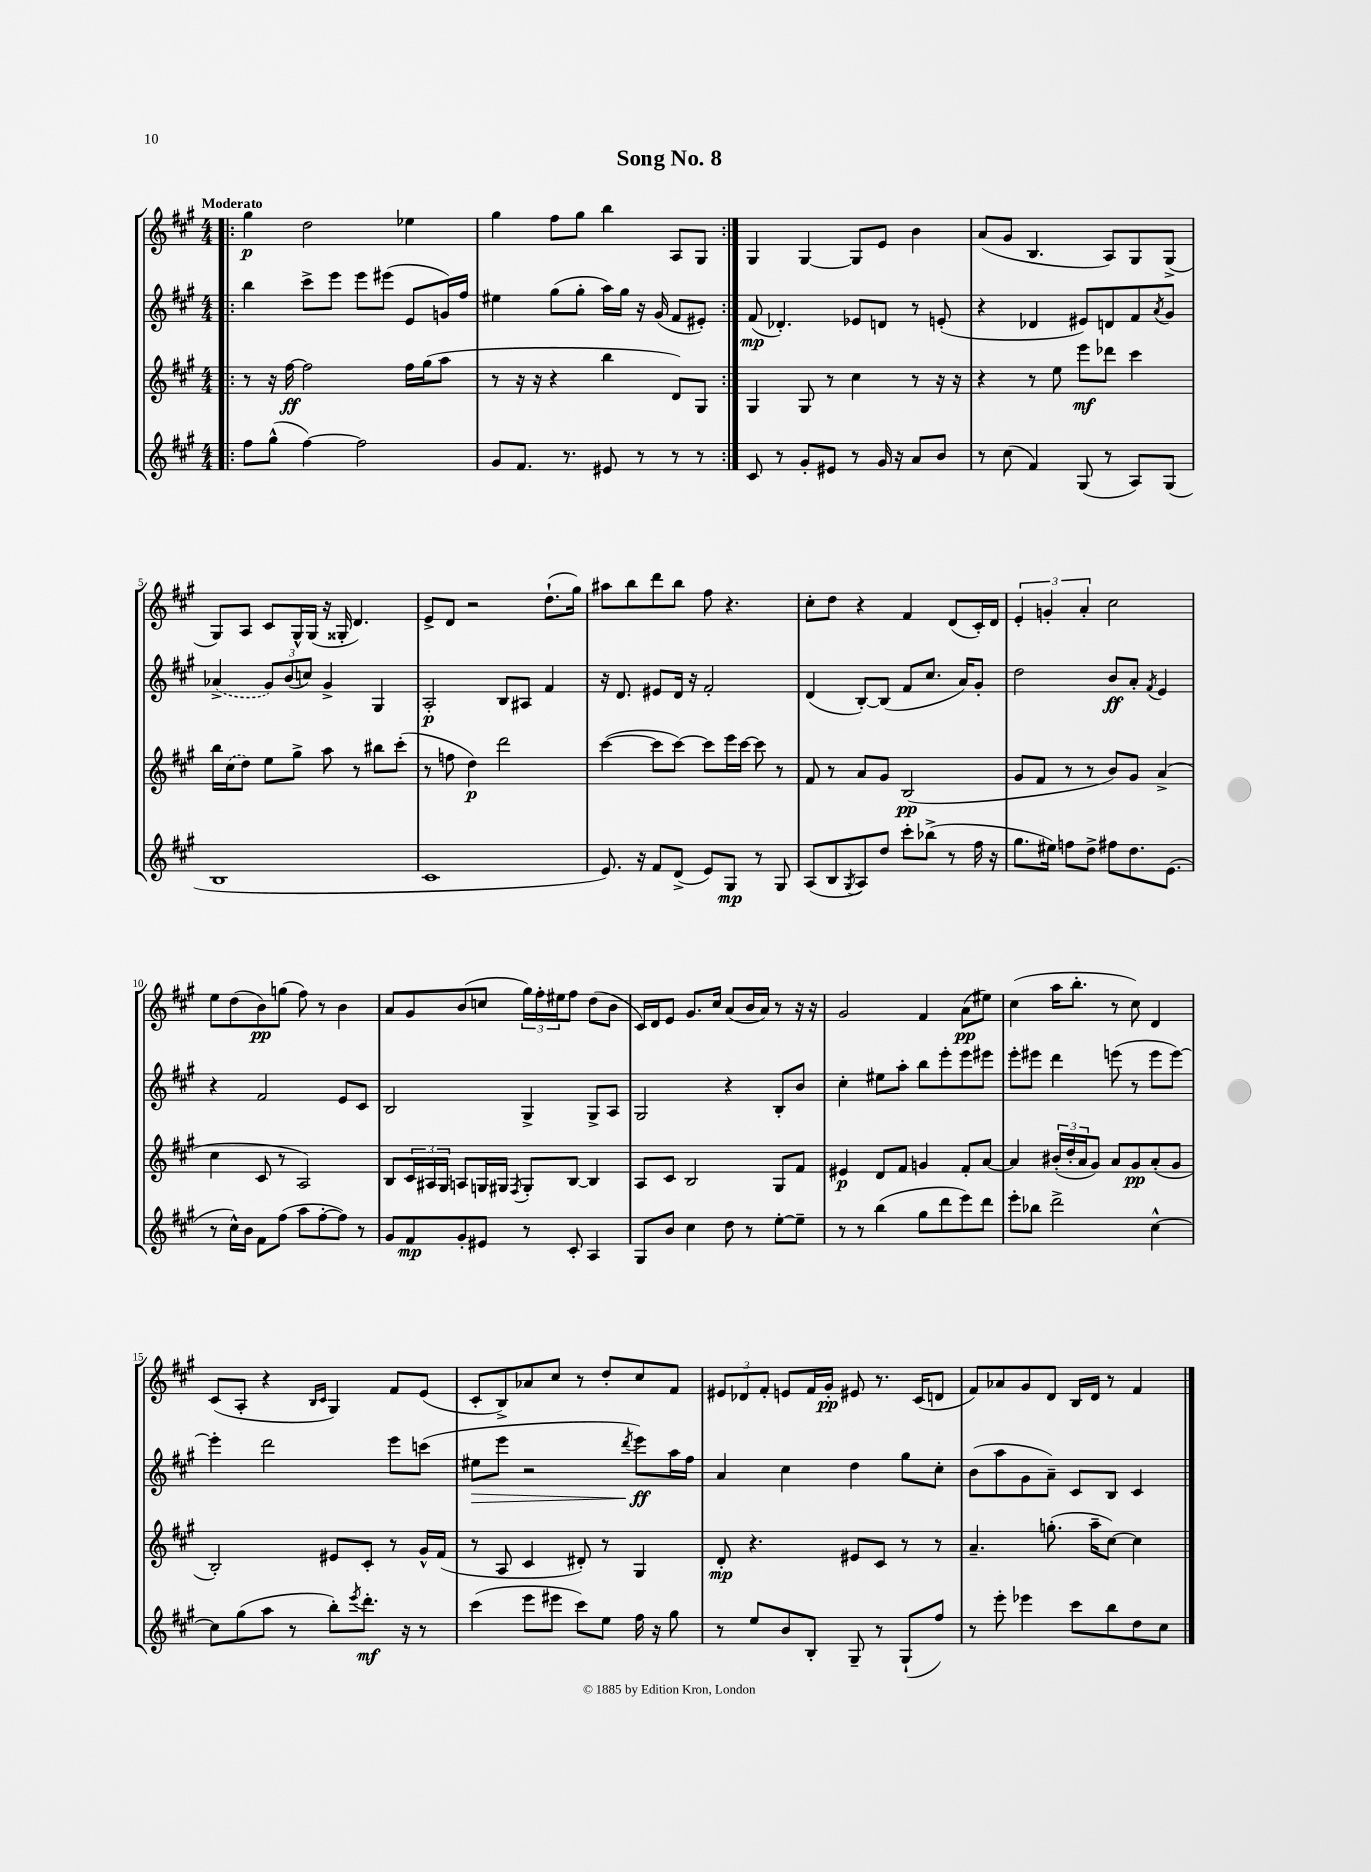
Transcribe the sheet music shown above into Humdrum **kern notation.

**kern	**dynam	**kern	**dynam	**kern	**dynam	**kern	**dynam
*part4	*part4	*part3	*part3	*part2	*part2	*part1	*part1
*staff4	*staff4	*staff3	*staff3	*staff2	*staff2	*staff1	*staff1
*clefG2	*	*clefG2	*	*clefG2	*	*clefG2	*
*k[f#c#g#]	*	*k[f#c#g#]	*	*k[f#c#g#]	*	*k[f#c#g#]	*
*M4/4	*	*M4/4	*	*M4/4	*	*M4/4	*
=1!|:	=1!|:	=1!|:	=1!|:	=1!|:	=1!|:	=1!|:	=1!|:
!	!	!	!	!	!	!LO:TX:a:B:t=Moderato	!
8ff#\L	.	8r	.	4bb\	.	4gg#\	p
(8gg#^^\J	.	16r	.	.	.	.	.
.	.	[16ff#\	ff	.	.	.	.
[4ff#\)	.	2ff#\]	.	8ccc#^\L	.	2dd\	.
.	.	.	.	8eee\J	.	.	.
2ff#\]	.	.	.	8eee\L	.	.	.
.	.	.	.	(8eee#X\J	.	.	.
.	.	16ff#\LL	.	8e/L	.	4ee-X\	.
.	.	(16gg#\J	.	.	.	.	.
.	.	8aa\J	.	16gn/L)	.	.	.
.	.	.	.	16ff#/JJ	.	.	.
=2	=2	=2	=2	=2	=2	=2	=2
8g#/L	.	8r	.	4ee#X\	.	4gg#\	.
8.f#/J	.	16r	.	.	.	.	.
.	.	16r	.	.	.	.	.
.	.	4r	.	(8gg#\L	.	8ff#\L	.
8.r	.	.	.	.	.	.	.
.	.	.	.	8gg#'\J	.	8gg#\J	.
8e#X/	.	4bb\	.	16aa\LL)	.	4bb\	.
.	.	.	.	16gg#\JJ	.	.	.
8r	.	.	.	16r	.	.	.
.	.	.	.	(16g#/	.	.	.
8r	.	8d/L)	.	8f#/L	.	8A/L	.
8r	.	8G#/J	.	8e#X'/J)	.	8G#/J	.
=3:|!	=3:|!	=3:|!	=3:|!	=3:|!	=3:|!	=3:|!	=3:|!
8c#/	.	4G#/	.	(8f#/	mp	4G#/	.
8r	.	.	.	4.d-X'/)	.	.	.
8g#'/L	.	8G#/	.	.	.	[4G#/	.
8e#X/J	.	8r	.	.	.	.	.
8r	.	4cc#\	.	8e-X/L	.	8G#/L]	.
16g#/	.	.	.	8dn/J	.	8e/J	.
16r	.	.	.	.	.	.	.
8a/L	.	8r	.	8r	.	4b\	.
8b/J	.	16r	.	(8en'/	.	.	.
.	.	16r	.	.	.	.	.
=4	=4	=4	=4	=4	=4	=4	=4
8r	.	4r	.	4r	.	(8a/L	.
(8cc#\	.	.	.	.	.	8g#/J	.
4f#/)	.	8r	.	4d-X/	.	4.B/	.
.	.	8ee\	.	.	.	.	.
(8G#/	.	8eee\L	mf	8e#X/L)	.	.	.
8r	.	8ddd-X\J	.	8dn/	.	8A/L)	.
8A/L)	.	4ccc#\	.	8f#/	.	8G#/	.
.	.	.	.	8qa/	.	.	.
(8G#/J	.	.	.	8g#/J	.	(8G#^/J	.
!!LO:LB:g=z
=5	=5	=5	=5	=5	=5	=5	=5
1B	.	16bb\LL	.	(4a-X^/	.	8G#/L)	.
.	.	(16cc#\J	.	.	.	.	.
.	.	8dd\J)	.	.	.	8A/J	.
.	.	8ee\L	.	12g#/L)	.	8c#/L	.
.	.	.	.	(12b/	.	.	.
.	.	8gg#^\J	.	.	.	16G#^^/L	.
.	.	.	.	12ccn/J)	.	.	.
.	.	.	.	.	.	(16G#/JJ	.
.	.	8aa\	.	4g#^/	.	16r	.
.	.	.	.	.	.	16G##X'/	.
.	.	8r	.	.	.	4.d/)	.
.	.	8bb#X\L	.	4G#/	.	.	.
.	.	(8ccc#'\J	.	.	.	.	.
=6	=6	=6	=6	=6	=6	=6	=6
1c#	.	8r	.	2A'/	p	8e^/L	.
.	.	8ffn\	.	.	.	8d/J	.
.	.	4dd\)	p	.	.	2r	.
.	.	2ddd\	.	8B/L	.	.	.
.	.	.	.	8A#X/J	.	.	.
.	.	.	.	4f#/	.	(8.dd`\L	.
.	.	.	.	.	.	16gg#\Jk)	.
=7	=7	=7	=7	=7	=7	=7	=7
8.e/)	.	([4ccc#\	.	16r	.	8aa#X\L	.
.	.	.	.	8.d/	.	.	.
.	.	.	.	.	.	8bb\	.
16r	.	.	.	.	.	.	.
8f#/L	.	8ccc#\L]	.	8e#X/L	.	8ddd\	.
(8d^/J	.	[8ccc#\J)	.	16d/Jk	.	8bb\J	.
.	.	.	.	16r	.	.	.
8e/L)	.	8ccc#\L]	.	2f#'/	.	8ff#\	.
8G#/J	mp	16eee\L	.	.	.	4.r	.
.	.	[16ccc#\JJ	.	.	.	.	.
8r	.	8ccc#\]	.	.	.	.	.
8G#/	.	8r	.	.	.	.	.
=8	=8	=8	=8	=8	=8	=8	=8
(8A/L	.	8f#/	.	(4d/	.	8cc#'\L	.
8B/	.	8r	.	.	.	8dd\J	.
8qG#/	.	.	.	.	.	.	.
8A/)	.	8a/L	.	[8B'/L)	.	4r	.
8dd/J	.	8g#/J	.	(8B/J]	.	.	.
8ccc#'\L	.	(2B/	pp	8f#/L	.	4f#/	.
(8bb-X^\J	.	.	.	8.cc#/J	.	.	.
8r	.	.	.	.	.	(8d/L	.
.	.	.	.	16a/KL)	.	.	.
16ff#\	.	.	.	8g#'/J	.	16c#'/L)	.
16r	.	.	.	.	.	16d/JJ	.
=9	=9	=9	=9	=9	=9	=9	=9
8.gg#\L	.	8g#/L	.	2dd\	.	6e'/	.
.	.	8f#/J	.	.	.	.	.
.	.	.	.	.	.	6gn'/	.
16ee#X\Jk)	.	.	.	.	.	.	.
8ffn\L	.	8r	.	.	.	.	.
.	.	.	.	.	.	6a'/	.
8dd^\J	.	8r	.	.	.	.	.
8ff#X\L	.	8b/L)	.	8b/L	ff	2cc#\	.
8.dd\	.	8g#/J	.	8a'/J	.	.	.
.	.	.	.	8qf#/	.	.	.
.	.	(4a^/	.	4e/	.	.	.
(8.e\J	.	.	.	.	.	.	.
!!LO:LB:g=z
=10	=10	=10	=10	=10	=10	=10	=10
8r	.	4cc#\	.	4r	.	8ee\L	.
16cc#^^\LL)	.	.	.	.	.	(8dd\	.
16b\JJ	.	.	.	.	.	.	.
8f#\L	.	8c#/	.	2f#/	.	8b\)	pp
(8ff#\J	.	8r	.	.	.	(8ggn\J	.
8aa\L	.	2A/)	.	.	.	8ff#\)	.
[8ff#'\	.	.	.	.	.	8r	.
8ff#\J])	.	.	.	8e/L	.	4b\	.
8r	.	.	.	8c#/J	.	.	.
=11	=11	=11	=11	=11	=11	=11	=11
8g#/L	.	8B/L	.	2B/	.	8a/L	.
8f#/	mp	24c#/L	.	.	.	8g#/	.
.	.	24A#X/	.	.	.	.	.
.	.	24G#/JJ	.	.	.	.	.
8g#'/	.	8An/L	.	.	.	(8b/	.
8e#X/J	.	16Gn/L	.	.	.	8ccn/J	.
.	.	16G#X/JJ	.	.	.	.	.
.	.	8qF#/	.	.	.	.	.
8r	.	8G#'/L	.	4G#^/	.	24gg#\LL)	.
.	.	.	.	.	.	24ff#'\	.
.	.	.	.	.	.	24ee#X\J	.
8c#'/	.	[8B/J	.	.	.	8ff#\J	.
4A/	.	4B/]	.	8G#^/L	.	(8dd\L	.
.	.	.	.	8A/J	.	8b\J	.
=12	=12	=12	=12	=12	=12	=12	=12
8G#/L	.	8A/L	.	2G#/	.	16c#/LL)	.
.	.	.	.	.	.	16d/J	.
8b/J	.	8c#/J	.	.	.	8e/J	.
4cc#\	.	2B/	.	.	.	8.g#/L	.
.	.	.	.	.	.	16cc#/Jk	.
8dd\	.	.	.	4r	.	(8a/L	.
8r	.	.	.	.	.	16b/L	.
.	.	.	.	.	.	16a/JJ)	.
[8ee'\L	.	8G#/L	.	8B'/L	.	8r	.
8ee~\J]	.	8f#/J	.	8b/J	.	16r	.
.	.	.	.	.	.	16r	.
=13	=13	=13	=13	=13	=13	=13	=13
8r	.	4e#X/	p	4cc#'\	.	2g#/	.
8r	.	.	.	.	.	.	.
(4bb\	.	8d/L	.	8ee#X\L	.	.	.
.	.	8f#/J	.	8aa'\J	.	.	.
8gg#\L	.	4gn/	.	8bb\L	.	4f#/	.
8ddd\	.	.	.	8eee'\	.	.	.
8eee\)	.	8f#'/L	.	8eee\	.	(8a\L	pp
8ddd\J	.	[8a/J	.	8eee#X\J	.	8ee#X\J)	.
=14	=14	=14	=14	=14	=14	=14	=14
8eee'\L	.	4a/]	.	8eee'\L	.	(4cc#\	.
8bb-X\J	.	.	.	8eee#X\J	.	.	.
2ddd^\	.	(24b#X'/LL	.	4ddd\	.	16aa\KL	.
.	.	24dd'/	.	.	.	.	.
.	.	.	.	.	.	8.bb'\J	.
.	.	24a/J	.	.	.	.	.
.	.	8g#/J)	.	.	.	.	.
.	.	8a/L	.	(8eeen\	.	8r	.
.	.	8g#/	pp	8r	.	8cc#\)	.
[4cc#^^\	.	(8a'/	.	8eee\L	.	4d/	.
.	.	8g#/J	.	[8eee\J)	.	.	.
!!LO:LB:g=z
=15	=15	=15	=15	=15	=15	=15	=15
8cc#\L]	.	2B'/)	.	4eee'\]	.	(8c#/L	.
(8gg#\	.	.	.	.	.	8A'/J	.
8aa\J	.	.	.	2ddd\	.	4r	.
8r	.	.	.	.	.	.	.
.	.	.	.	.	.	16qqB/LL	.
.	.	.	.	.	.	16qqc#/JJ	.
8bb'\L)	.	8e#X/L	.	.	.	4G#/)	.
8qeee/	.	.	.	.	.	.	.
8.ddd'\J	mf	8c#'/J	.	.	.	.	.
.	.	8r	.	8eee\L	.	8f#/L	.
16r	.	.	.	.	.	.	.
8r	.	16g#^^/LL	.	(8cccn\J	.	(8e/J	.
.	.	(16f#/JJ	.	.	.	.	.
=16	=16	=16	=16	=16	=16	=16	=16
!	!	!	!	!	!LO:HP:b	!	!
(4ccc#\	.	8r	.	8ee#X\L	>	8c#'/L	.
.	.	8A/	.	8eee\J	.	8B^/)	.
8eee\L	.	4c#/	.	2r	.	8a-X/	.
8eee#X\J	.	.	.	.	.	8cc#/J	.
8ccc#\L)	.	8d#X'/)	.	.	.	8r	.
8ee\J	.	8r	.	.	.	8dd'/L	.
.	.	.	.	8qddd/	.	.	.
16ff#\	.	4G#/	.	8eee\L)	ff	8cc#/	.
16r	.	.	.	.	.	.	.
8gg#\	.	.	.	16aa\L	]	8f#/J	.
.	.	.	.	16ff#\JJ	.	.	.
=17	=17	=17	=17	=17	=17	=17	=17
8r	.	8d'/	mp	4a/	.	12e#X/L	.
.	.	.	.	.	.	12d-X/	.
8ee/L	.	4.r	.	.	.	.	.
.	.	.	.	.	.	12f#'/J	.
8b/	.	.	.	4cc#\	.	8en/L	.
8B'/J	.	.	.	.	.	16f#/L	.
.	.	.	.	.	.	16g#'/JJ	pp
8G#~/	.	8e#X/L	.	4dd\	.	8e#X/	.
8r	.	8c#/J	.	.	.	8.r	.
(8G#`/L	.	8r	.	8gg#\L	.	.	.
.	.	.	.	.	.	(16c#/KL	.
8ff#/J)	.	8r	.	8cc#'\J	.	8dn/J	.
=18	=18	=18	=18	=18	=18	=18	=18
8r	.	4.a~/	.	(8b\L	.	8f#/L)	.
8eee'\	.	.	.	8aa\	.	8a-X/	.
4eee-X\	.	.	.	8g#\	.	8g#/	.
.	.	(8.ggn'\	.	8a~\J)	.	8d/J	.
8ccc#\L	.	.	.	8c#/L	.	16B/LL	.
.	.	16aa~\KL	.	.	.	16d/JJ	.
8bb\	.	[8cc#\J)	.	8B/J	.	8r	.
8dd\	.	4cc#\]	.	4c#/	.	4f#/	.
8cc#\J	.	.	.	.	.	.	.
==	==	==	==	==	==	==	==
*-	*-	*-	*-	*-	*-	*-	*-
